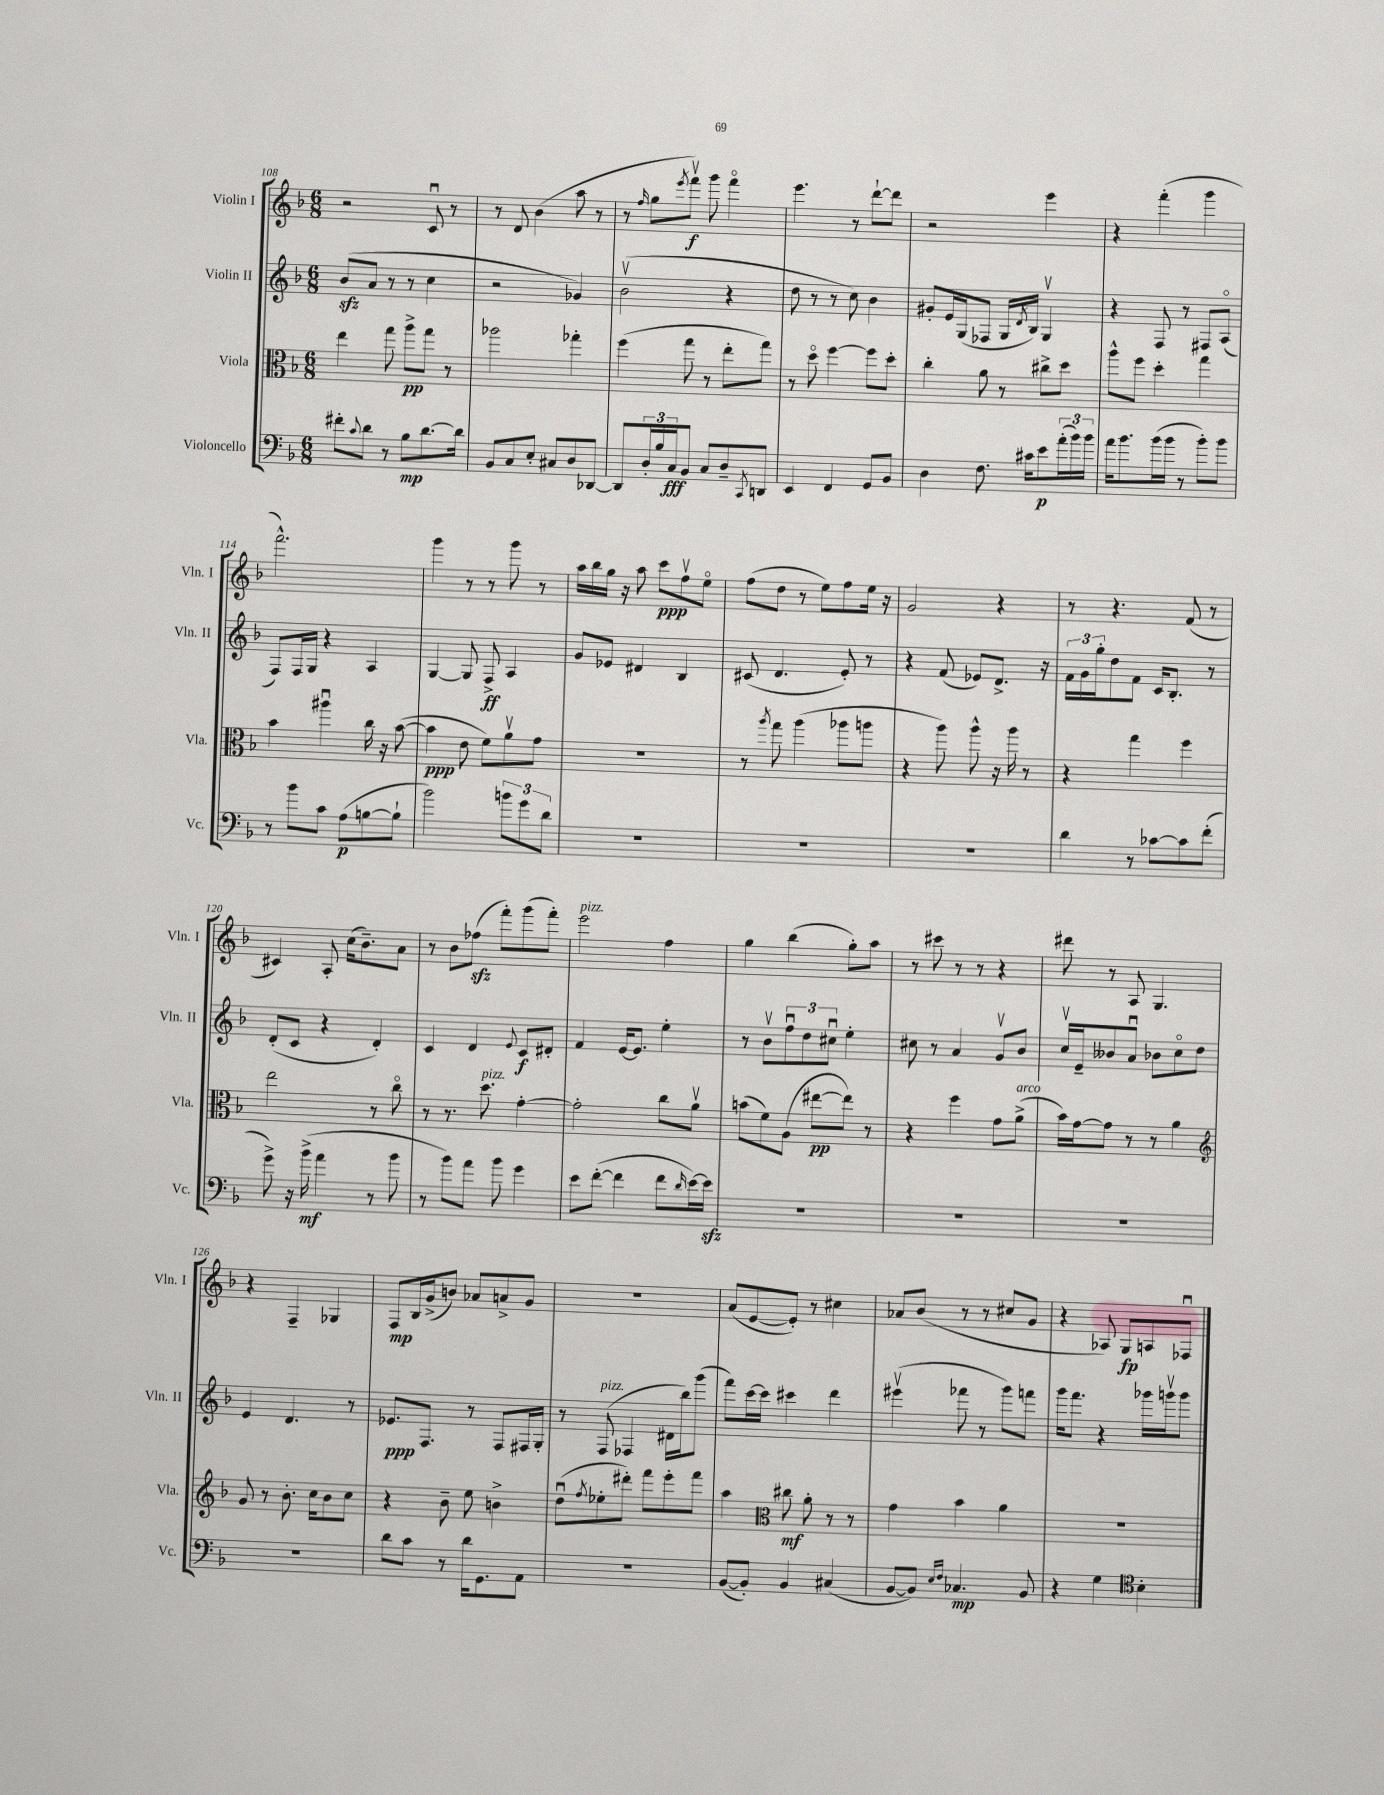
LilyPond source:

<<
\new StaffGroup <<
\new Staff = "s0" \with { instrumentName = "Violin I" shortInstrumentName = "Vln. I" } {
    \clef treble \key f \major \numericTimeSignature \time 6/8
    r2 c'8\downbow r8 |
    r8 d'8 bes'4( a''8 r8 |
    r8 \grace { f''16 } g''8 \acciaccatura { e'''8 } f'''8\upbow\f) g'''8 f'''4\flageolet |
    e'''4. r8 d'''8~-! d'''8 |
    r2 e'''4 |
    r4 f'''4-.( g'''4 |
    f'''2.-^) |
    g'''4 r8 r8 g'''8 r8 |
    a''16 bes''16 g''16 r16 a''8 c'''8\ppp f''8\upbow e''8\flageolet |
    f''8( d''8 r8 e''8) f''8 e''16 r16 |
    g'2 r4 |
    r8 r4. f'8( r8 |
    cis'4) a8-. c''16( bes'8.--) a'8 |
    r8 bes'8 fes''8\sfz( f'''8-.) g'''8( f'''8-.) |
    e'''2^\markup { \italic "pizz." } f''4 |
    g''4 bes''4( g''8-.) a''8 |
    r8 cis'''8 r8 r8 r4 |
    dis'''8 r8 a8 g4. |
    r4 f4-- ges4 |
    f8\mp bes16 g'16->( b'8) aes'8 a'8-> g'8 |
    R2. |
    a'8( e'8~ e'8-.) r8 cis''4 |
    aes'8 bes'8( r8 r8 cis''8 g'8 |
    r4 aes8) g8\fp a8 fes8\downbow \bar "|." |
}
\new Staff = "s1" \with { instrumentName = "Violin II" shortInstrumentName = "Vln. II" } {
    \clef treble \key f \major \numericTimeSignature \time 6/8
    bes'8\sfz( a'8 r8 r8 c''4 |
    r2 ges'4) |
    bes'2\upbow( r4 |
    d''8 r8 r8 c''8) bes'4 |
    gis'8-. e'16 g16( fes8 g16 \acciaccatura { d'8 } bes16) g4\upbow |
    r4 f8 r8 fis8 a8\flageolet( |
    f8) f16 g16 r4 a4 |
    g4~ g8 f8->\ff a4 |
    g'8 ees'8 dis'4 bes4 |
    cis'8( d'4. e'8-.) r8 |
    r4 f'8( ees'8) d'8.-> r16 |
    \tuplet 3/2 { f'16 g'16 g''16-. } d''8 f'8 c'16 bes8.-. r8 |
    d'8-.( c'8 r4 d'4-.) |
    c'4 d'4 \appoggiatura { e'8 } c'8\f dis'8-. |
    f'4 e'16~ e'8. e''4-. |
    r8 bes'8\upbow \tuplet 3/2 { f''8\downbow d''8 cis''8\downbow } e''4-. |
    cis''8 r8 a'4 g'8\upbow bes'8 |
    c''16\upbow e'16-- beses'8 a'8\downbow bes'8 c''8\flageolet d''8 |
    e'4 d'4. r8 |
    ees'8.\ppp f8. r8 f8 fis16 g16-. |
    r8 f8^\markup { \italic "pizz." }( fes4 dis'16 bes''16) g'''8( |
    f'''8) c'''16~ c'''16 cis'''4 d'''4 |
    eis'''4\upbow( fes'''8 r8 g'''8) f'''8 |
    g'''16 f'''8. r4 ges'''16 g'''16\upbow g'''8 \bar "|." |
}
\new Staff = "s2" \with { instrumentName = "Viola" shortInstrumentName = "Vla." } {
    \clef alto \key f \major \numericTimeSignature \time 6/8
    e''4 g''8 a''8->\pp g''8 r8 |
    aes''2 ges''4-. |
    f''4( g''8 r8 e''8-. g''8) |
    r8 d''8\flageolet f''4~ f''8 d''8-. |
    c''4-. a'8 r8 cis''8-> d''8 |
    a''8-^ f''8 d''4-. g''4 |
    bes'4 ais''4\downbow c''16 r16 bes'8~( |
    bes'4\ppp e'8 f'8) a'8\upbow g'8 |
    R2. |
    r8 \acciaccatura { a''8 } g''8 a''4( aes''8 a''8 |
    r4 a''8) a''8-^ r16 a''16 r8 |
    r4 g''4 f''4 |
    e''2 r8 c''8\flageolet |
    r8 r8. d''8.^\markup { \italic "pizz." } g'4~-. |
    g'2-. c''8 a'8\upbow |
    b'8( f'8) a8( eis''8~\pp eis''8) r8 |
    r4 f''4 g'8 a'8->^\markup { \italic "arco" }( |
    bes'16) g'16~ g'8 r8 r8 a'4 |
    \clef treble g'8 r8 bes'8.-. c''16 bes'8 c''8 |
    r4 bes'8-- e''8 b'4-> |
    d''8\downbow( \acciaccatura { f''8 } ees''8-. dis'''8-.) f'''8 e'''8-. f'''8 |
    a''4 \clef alto cis''8\mf a'8-. r8 r8 |
    g'4 bes'4 a'4 |
    R2. \bar "|." |
}
\new Staff = "s3" \with { instrumentName = "Violoncello" shortInstrumentName = "Vc." } {
    \clef bass \key f \major \numericTimeSignature \time 6/8
    fis'8-. \appoggiatura { c'8 } d'8 r8 bes8\mp d'8.~ d'16 |
    bes,8 c8 e8-. cis8 d8 des,8~ |
    des,8 \tuplet 3/2 { d16-. bes16 c16\fff } bes,8 c8 d8-- \acciaccatura { c,8 } d,8 |
    e,4 f,4 g,8 bes,8 |
    d4 f8. cis'16 e'8\p \tuplet 3/2 { a'16-.( bes'16) bes'16 } |
    a'16 bes'8. bes'16( bes'16 r8 bes'8-.) bes'8 |
    r8 bes'8 c'8 a8\p( b8~ b8-! |
    bes'2) \tuplet 3/2 { b'8 g'8 d'8 } |
    R2. |
    R2. |
    R2. |
    d'4 r8 ces'8~ ces'8 f'8-.( |
    g'8->) r16 bes'16->\mf( a'4 r8 bes'8 |
    r8 bes'8) a'8 bes'8 g'4 |
    e'8 f'8~-.( f'4 f'8 \grace { d'16 } e'16~) e'16\sfz |
    R2. |
    R2. |
    R2. |
    R2. |
    d'8 c'8 r8 d'16 g,8. a,8 |
    R2. |
    bes,8~( bes,8-.) bes,4 cis4( |
    bes,8~ bes,8) \grace { e16 f16 } ces4.\mp bes,8 |
    r4 g4 \clef tenor bes4-. \bar "|." |
}
>>
>>
\layout { \context { \Score currentBarNumber = #108 } }
